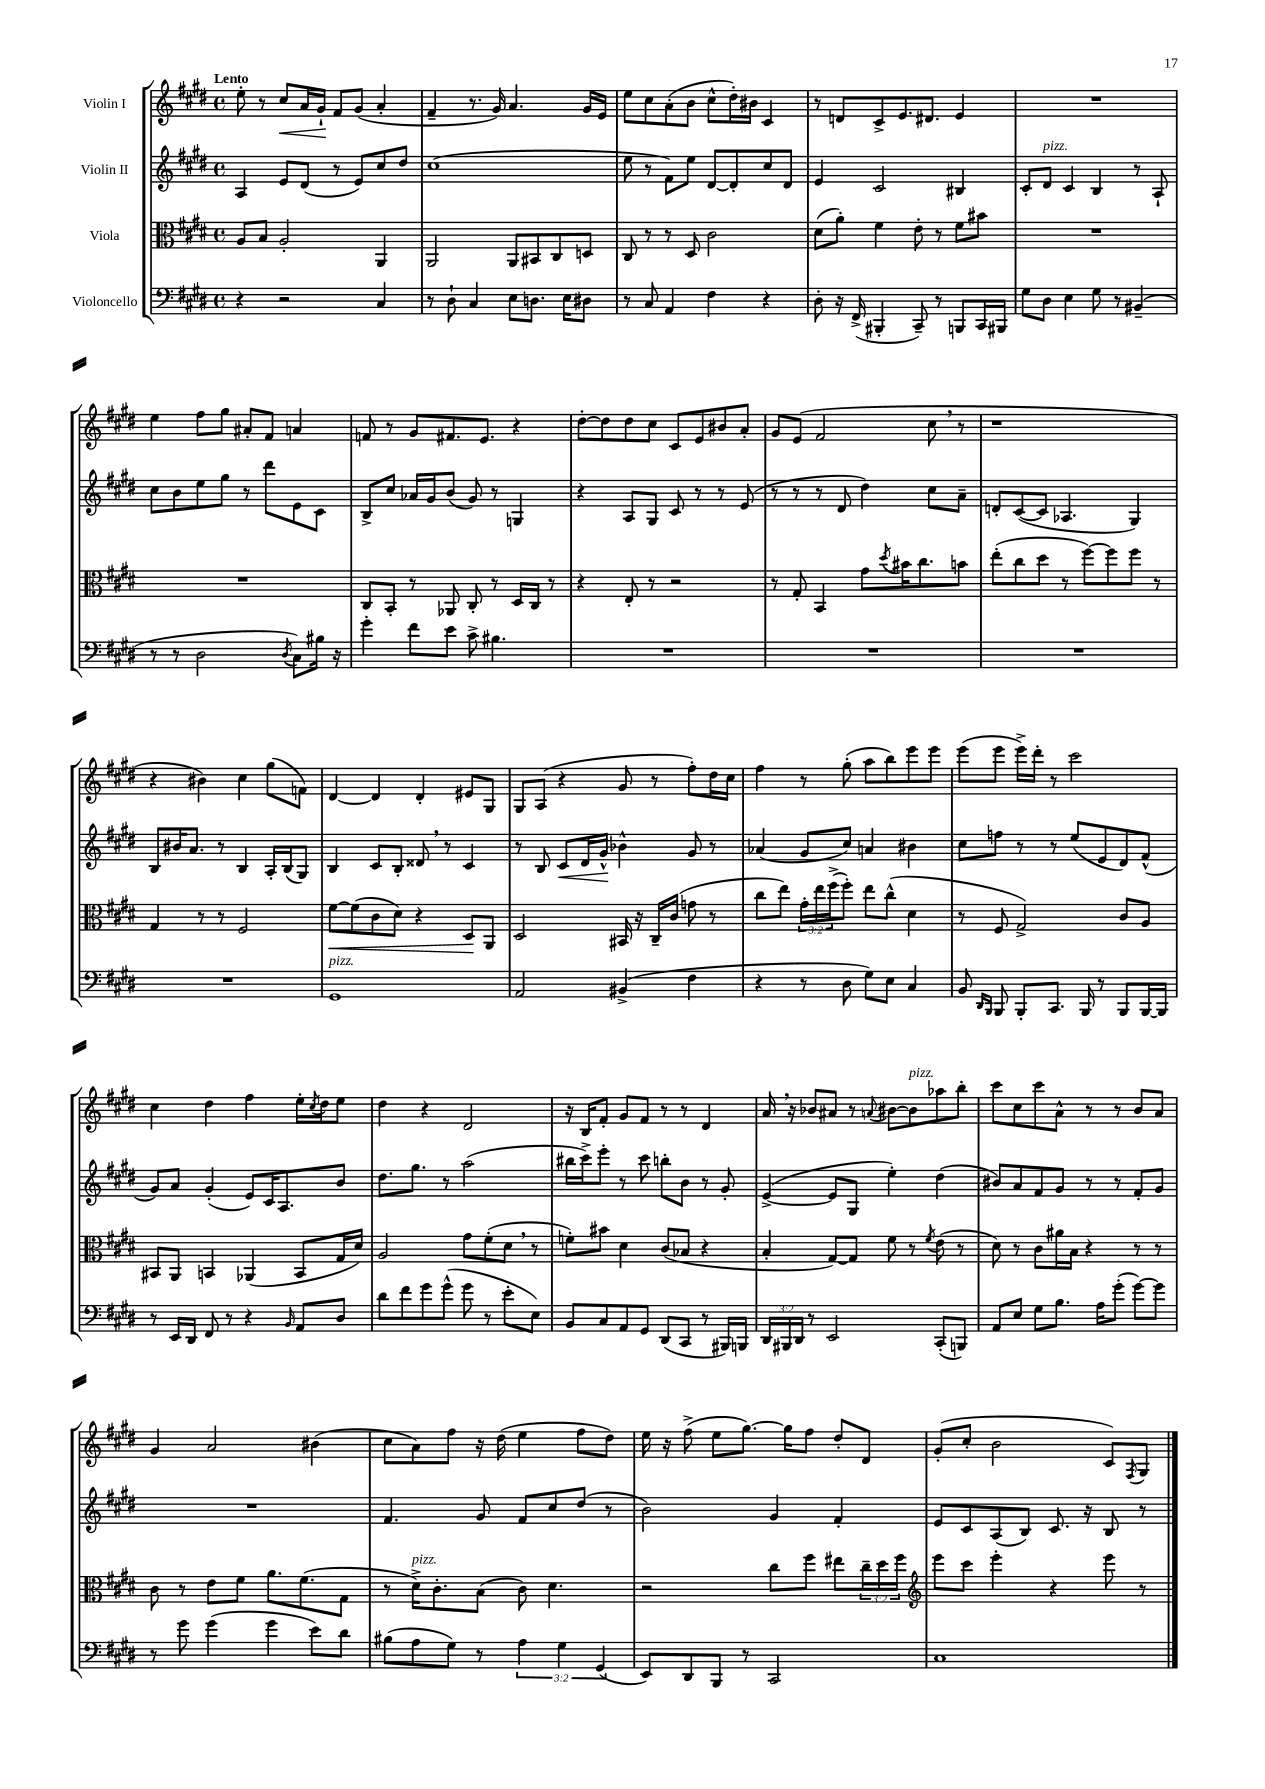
<<
\new StaffGroup <<
\new Staff = "s0" \with { instrumentName = "Violin I" } {
    \clef treble \key e \major \defaultTimeSignature \time 4/4 \tempo "Lento"
    e''8-. r8 cis''8\< a'16 gis'16-!\! fis'8 gis'8( a'4-. |
    fis'4-- r8. gis'16) a'4. gis'16 e'16 |
    e''8 cis''8 a'8-.( b'8 cis''8-^ dis''16-.) bis'16 cis'4 |
    r8 d'8 cis'8-> e'8. dis'8. e'4 |
    R1 |
    e''4 fis''8 gis''8 ais'8-. fis'8 a'4 |
    f'8 r8 gis'8 fis'8. e'8. r4 |
    dis''8~-. dis''8 dis''8 cis''8 cis'8 e'8 bis'8 a'8-. |
    gis'8 e'8( fis'2 cis''8 \breathe r8 |
    r1 |
    r4 bis'4) cis''4 gis''8( f'8) |
    dis'4~ dis'4 dis'4-. eis'8 gis8 |
    gis8 a8( r4 gis'8 r8 fis''8-.) dis''16 cis''16 |
    fis''4 r8 gis''8-.( a''8 b''8) e'''8 e'''8 |
    e'''8( e'''8 e'''16->) dis'''16-. r8 cis'''2 |
    cis''4 dis''4 fis''4 e''16-. \acciaccatura { cis''8 } dis''16 e''8 |
    dis''4 r4 dis'2 |
    r16 b16 fis'8-. gis'8 fis'8 r8 r8 dis'4 |
    a'16 \breathe r16 bes'8 ais'8 r8 \appoggiatura { a'8 } bis'8~ bis'8^\markup { \italic "pizz." } aes''8 b''8-. |
    cis'''8 cis''8 cis'''8 a'8-^ r8 r8 b'8 a'8 |
    gis'4 a'2 bis'4( |
    cis''8 a'8) fis''8 r16 dis''16( e''4 fis''8 dis''8) |
    e''16 r16 fis''8->( e''8 gis''8.~) gis''16 fis''8 dis''8-. dis'8 |
    gis'8-.( cis''8-. b'2 cis'8) \acciaccatura { fis8 } gis8 \bar "|." |
}
\new Staff = "s1" \with { instrumentName = "Violin II" } {
    \clef treble \key e \major \defaultTimeSignature \time 4/4
    a4 e'8 dis'8( r8 e'8) cis''8 dis''8 |
    cis''1( |
    e''8 r8 fis'8) e''8 dis'8~ dis'8-. cis''8 dis'8 |
    e'4 cis'2 bis4 |
    cis'8-. dis'8^\markup { \italic "pizz." } cis'4 b4 r8 a8-! |
    cis''8 b'8 e''8 gis''8 r8 dis'''8 e'8 cis'8 |
    b8-> cis''8 aes'16 gis'16 b'8( gis'8) r8 g4 |
    r4 a8 gis8 cis'8 r8 r8 e'8( |
    r8 r8 r8 dis'8 dis''4) cis''8 a'8-- |
    d'8-. cis'8~( cis'8 aes4. gis4) |
    b8 bis'16 a'8. r8 b4 a16-. b16( gis8) |
    b4 cis'8 b8-. disis'8 \breathe r8 cis'4 |
    r8 b8 cis'8\< dis'16 gis'16-^\! bes'4-^ gis'8 r8 |
    aes'4( gis'8 cis''8) a'4 bis'4 |
    cis''8 f''8 r8 r8 e''8( e'8 dis'8) fis'8-^( |
    gis'8) a'8 gis'4-.( e'8) cis'16 a8. b'8 |
    dis''8. gis''8. r8 a''2( |
    bis''16 cis'''16->) e'''8-. r8 cis'''8 b''8-. b'8 r8 gis'8-. |
    e'4~->( e'8 gis8 e''4-.) dis''4( |
    bis'8) a'8 fis'8 gis'8 r8 r8 fis'8-. gis'8 |
    R1 |
    fis'4. gis'8 fis'8 cis''8 dis''8( r8 |
    b'2) gis'4 fis'4-. |
    e'8 cis'8 a8( b8) cis'8. r16 b8 r8 \bar "|." |
}
\new Staff = "s2" \with { instrumentName = "Viola" } {
    \clef alto \key e \major \defaultTimeSignature \time 4/4 \override Staff.TupletNumber.text = #tuplet-number::calc-fraction-text
    a8 b8 a2-. a,4 |
    a,2 a,8 bis,8 cis8 d8 |
    cis8 r8 r8 dis8 cis'2 |
    dis'8( a'8-.) fis'4 e'8-. r8 fis'8 bis'8 |
    R1 |
    R1 |
    cis8 b,8-. r8 aes,8 cis8-. r8 dis16 cis16 r8 |
    r4 e8-. r8 r2 |
    r8 gis8-. b,4 gis'8 \acciaccatura { dis''8 } bis'16 cis''8. b'8 |
    e''8-.( cis''8 dis''8 r8 fis''8~) fis''8 fis''8 r8 |
    gis4 r8 r8 fis2 |
    fis'8~\< fis'8( cis'8 dis'8) r4 dis8\! a,8 |
    dis2 bis,16 r16 cis16-- cis'16( g'8 r8 |
    cis''8 e''8) \tuplet 3/2 { gis'16-. e''16 fis''16->( } fis''8-.) e''8 cis''8-^( dis'4 |
    r8 fis8 gis2->) cis'8 a8 |
    bis,8 a,8 b,4 aes,4( b,8 gis16 dis'16) |
    a2 gis'8 fis'8-.( dis'8 \breathe r8 |
    f'8-.) bis'8 dis'4 cis'8( bes8 r4 |
    b4-. gis8~) gis8 fis'8 r8 \acciaccatura { fis'8 } e'8( r8 |
    dis'8) r8 cis'8 ais'16 b16 r4 r8 r8 |
    cis'8 r8 e'8 fis'8 a'8. fis'8.( gis8 |
    r8 dis'16->^\markup { \italic "pizz." }) cis'8.-. b8( cis'8) dis'4. |
    r2 cis''8 fis''8 eis''8 \tuplet 3/2 { cis''16-- dis''16 fis''16 } |
    \clef treble e'''8 cis'''8 e'''4-. r4 e'''8 r8 \bar "|." |
}
\new Staff = "s3" \with { instrumentName = "Violoncello" } {
    \clef bass \key e \major \defaultTimeSignature \time 4/4 \override Staff.TupletNumber.text = #tuplet-number::calc-fraction-text
    r4 r2 cis4 |
    r8 dis8-! cis4 e8 d8. e16 dis8 |
    r8 cis8 a,4 fis4 r4 |
    dis8-. r16 fis,16->( bis,,4-. cis,8--) r8 b,,8 cis,16 bis,,16 |
    gis8 dis8 e4 gis8 r8 bis,4--( |
    r8 r8 dis2 \acciaccatura { dis8 } cis8) bis16 r16 |
    gis'4-. fis'8 e'8 cis'8-> bis4. |
    R1 |
    R1 |
    R1 |
    R1 |
    gis,1^\markup { \italic "pizz." } |
    a,2 bis,4->( fis4 |
    r4 r8 dis8 gis8) e8 cis4 |
    b,8 \grace { dis,16 b,,16 } b,,8 b,,8-. cis,8. b,,16 r8 b,,8 b,,16~ b,,16 |
    r8 e,16 dis,16 fis,8 r8 r4 \grace { b,16 } a,8 dis8 |
    dis'8 fis'8 gis'8 gis'8-^( gis'8 r8 e'8-. e8) |
    b,8 cis8 a,8 gis,8 dis,8( cis,8 r8 bis,,16) b,,16 |
    \tuplet 3/2 { dis,16 bis,,16 dis,16 } r8 e,2 cis,8-.( b,,8) |
    a,8 e8 gis8 b8. a16 gis'8-.( gis'8~) gis'8 |
    r8 gis'8 gis'4( gis'4 e'8) dis'8 |
    bis8( a8 gis8) r8 \tuplet 3/2 { a4 gis4 gis,4( } |
    e,8) dis,8 b,,8 r8 cis,2 |
    cis1 \bar "|." |
}
>>
>>
\layout { \context { \Score \remove "Bar_number_engraver" } }
